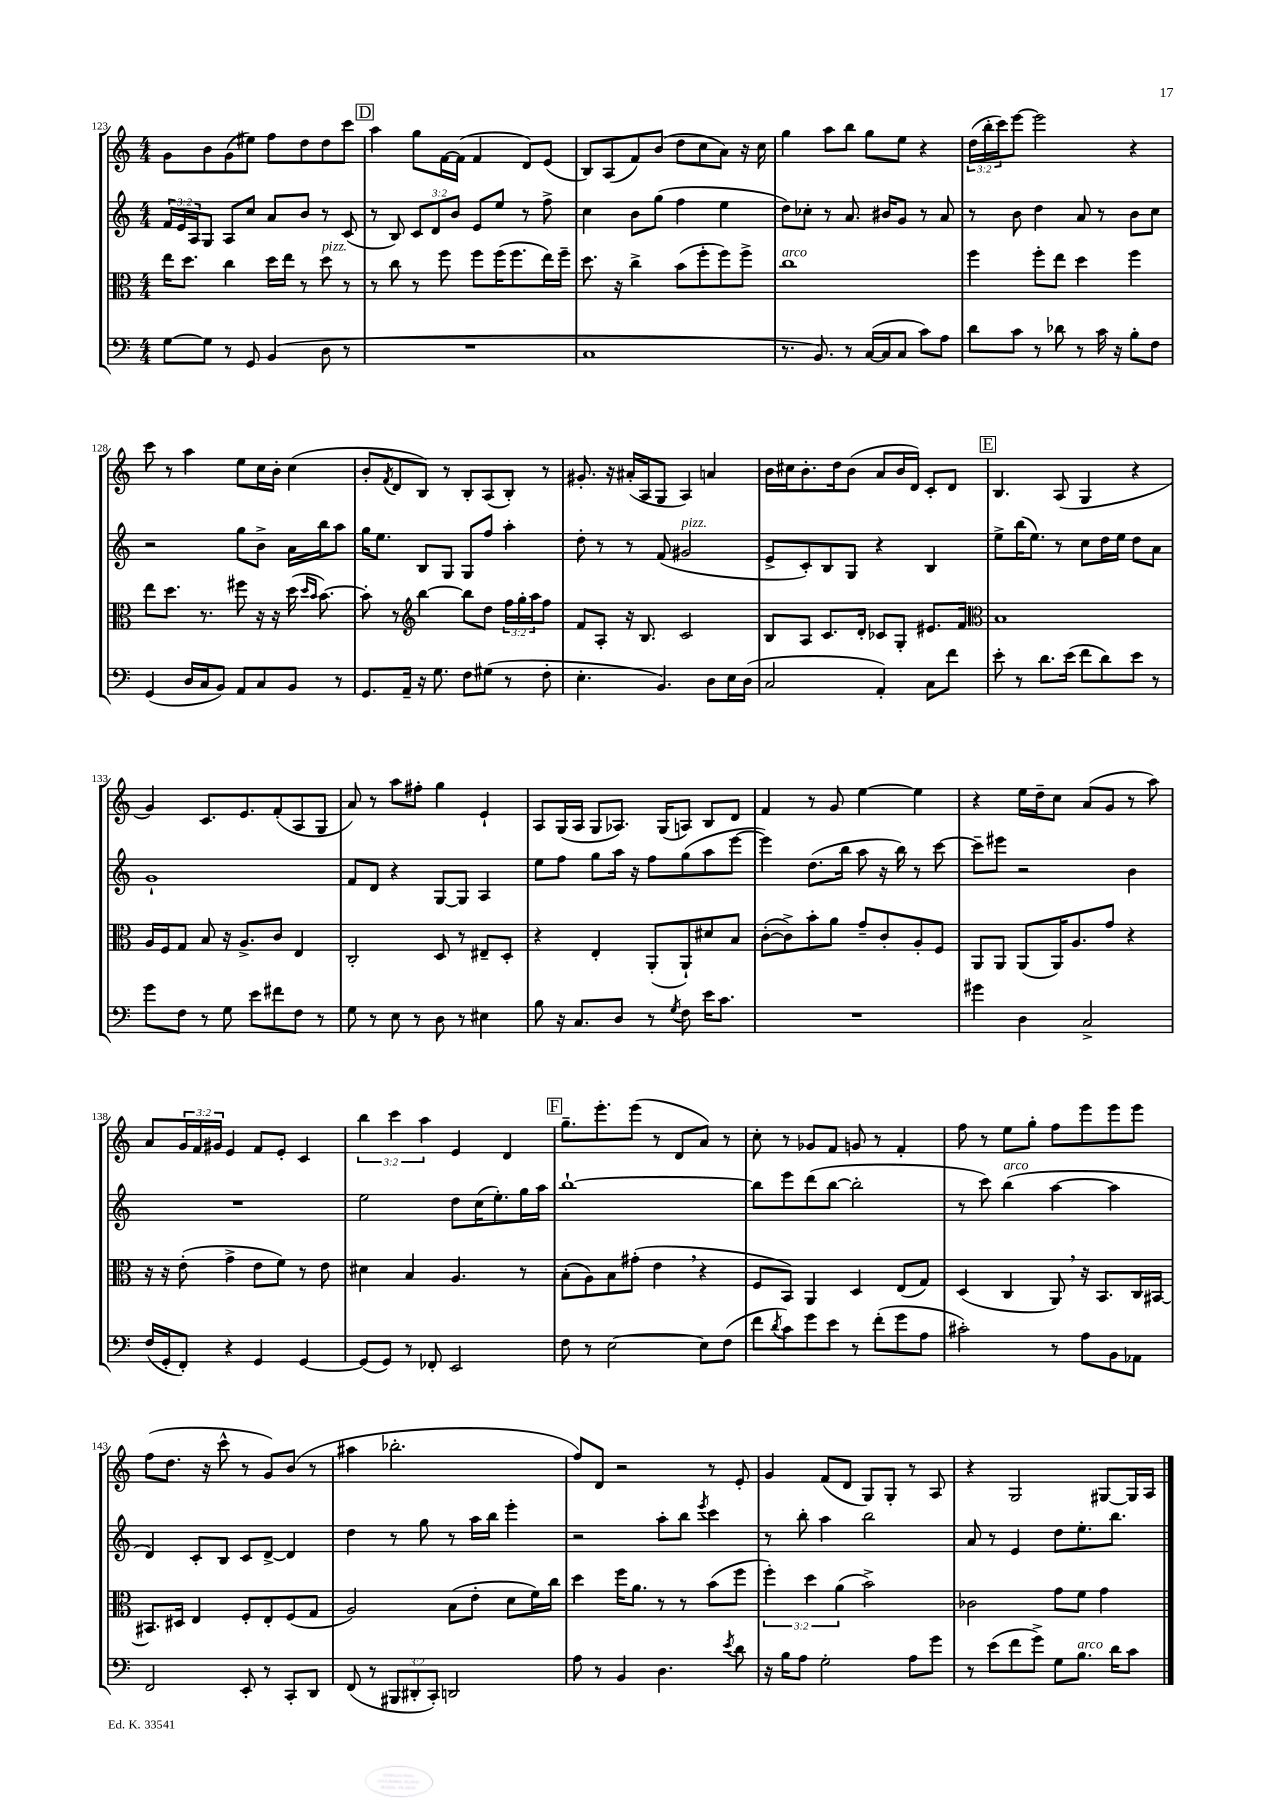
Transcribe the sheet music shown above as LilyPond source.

<<
\new StaffGroup <<
\new Staff = "s0" {
    \clef treble \key c \major \numericTimeSignature \time 4/4 \override Staff.TupletNumber.text = #tuplet-number::calc-fraction-text
    g'8 b'8 g'8( eis''8) f''8 d''8 d''8 c'''8 |
    \mark \markup { \box "D" } a''4 g''8 f'16~ f'16( f'4 d'8) e'8( |
    b8) a8( f'8) b'8( d''8 c''8 a'8) r16 c''16 |
    g''4 a''8 b''8 g''8 e''8 r4 |
    \tuplet 3/2 { d''16( b''16-. c'''16) } e'''8~ e'''2 r4 |
    c'''8 r8 a''4 e''8 c''16 b'16-. c''4( |
    b'8-. \acciaccatura { f'8 } d'8 b8) r8 b8-. a8( b8-.) r8 |
    gis'8.-. r16 ais'16-.( a16 g8 a4) a'4 |
    b'16 cis''16 b'8.-. d''16 b'8( a'8 b'16 d'16) c'8-. d'8 |
    \mark \markup { \box "E" } b4. a8( g4 r4 |
    g'4) c'8. e'8. f'8-.( a8 g8 |
    a'8) r8 a''8 fis''8-. g''4 e'4-! |
    a8 g16( a16 g8 aes8.) g16( a8) b8 d'8 |
    f'4 r8 g'8 e''4~ e''4 |
    r4 e''16 d''16-- c''8 a'8( g'8 r8 a''8) |
    a'8 \tuplet 3/2 { g'16 f'16 gis'16 } e'4 f'8 e'8-. c'4 |
    \tuplet 3/2 { b''4 c'''4 a''4 } e'4 d'4 |
    \mark \markup { \box "F" } g''8.-- e'''8.-. e'''8( r8 d'8 a'8) r8 |
    c''8-. r8 ges'8 f'8 g'8 r8 f'4-. |
    f''8 r8 e''8 g''8-. f''8 e'''8 e'''8 e'''8 |
    f''8( d''8. r16 c'''8-^ r8 g'8) b'8( r8 |
    ais''4 bes''2.-. |
    f''8) d'8 r2 r8 e'8-. |
    g'4 f'8( d'8 g8) g8-. r8 a8 |
    r4 g2 gis8~ gis16 a16 \bar "|." |
}
\new Staff = "s1" {
    \clef treble \key c \major \numericTimeSignature \time 4/4 \override Staff.TupletNumber.text = #tuplet-number::calc-fraction-text
    \tuplet 3/2 { f'16 e'16 a16 } g8 a8 c''8 a'8 b'8 r8 c'8( |
    \mark \markup { \box "D" } r8 b8) \tuplet 3/2 { c'8 d'8 b'8 } e'8 e''8 r8 f''8-> |
    c''4 b'8 g''8( f''4 e''4 |
    d''8) ces''8-. r8 a'8. bis'16 g'8 r8 a'8 |
    r8 b'8 d''4 a'8 r8 b'8 c''8 |
    r2 g''8 b'8-> a'16 b''16 a''8 |
    g''16 e''8. b8 g8 g8 f''8 a''4-. |
    d''8-. r8 r8 f'8( gis'2^\markup { \italic "pizz." } |
    e'8-> c'8-.) b8 g8 r4 b4 |
    \mark \markup { \box "E" } e''8-> b''16( e''8.) r8 c''8 d''16 e''16 d''8 a'8 |
    g'1-! |
    f'8 d'8 r4 g8~ g8 a4 |
    e''8 f''8 g''8 a''16 r16 f''8 g''8( a''8 e'''8~ |
    e'''4) d''8.( b''16 a''8 r16 b''16) r8 c'''8~ |
    c'''8-- eis'''8 r2 b'4 |
    R1 |
    e''2 d''8 c''16( e''8.-.) g''16 a''16 |
    \mark \markup { \box "F" } b''1~-! |
    b''8 e'''8 d'''8( b''8~ b''2-. |
    r8 c'''8) b''4^\markup { \italic "arco" }( a''4~ a''4 |
    d'4) c'8-. b8 c'8 d'8~-> d'4 |
    d''4 r8 g''8 r8 a''16 b''16 e'''4-. |
    r2 a''8-. b''8 \acciaccatura { e'''8 } c'''4 |
    r8 b''8-. a''4 b''2 |
    a'8 r8 e'4 d''8 e''8.-. b''8. \bar "|." |
}
\new Staff = "s2" {
    \clef alto \key c \major \numericTimeSignature \time 4/4 \override Staff.TupletNumber.text = #tuplet-number::calc-fraction-text
    e''16 d''8. c''4 d''16 e''16 r8 d''8^\markup { \italic "pizz." } r8 |
    \mark \markup { \box "D" } r8 c''8 r8 f''8 f''8 f''16( f''8. e''16) f''16-- |
    d''8. r16 c''4-> b'8( f''8-. f''8) f''8-> |
    c''1^\markup { \italic "arco" } |
    f''4 f''8-. e''8 d''4 f''4 |
    e''8 d''8. r8. fis''8 r16 r16 d''16( \grace { d''16 b'16 } b'8.~) |
    b'8-. r8 \clef treble b''4~ b''8 d''8 \tuplet 3/2 { f''16 g''16-. a''16 } f''8 |
    f'8 a8-. r16 b8. c'2 |
    b8 a8 c'8. d'16-. ces'8 g8-. eis'8. f'16 |
    \mark \markup { \box "E" } \clef alto b1 |
    a16 f16 g8 b8 r16 a8.-> c'8 e4 |
    c2-. d8 r8 eis8-- d8-. |
    r4 e4-. a,8-.( a,8-!) dis'8 b8 |
    c'8~-.( c'8->) b'8-. a'8 g'8-- c'8-. a8-. f8 |
    a,8 a,8 a,8( a,16) a8. g'8 r4 |
    r16 r16 e'8-.( g'4-> e'8 f'8) r8 e'8 |
    dis'4 b4 a4. r8 |
    \mark \markup { \box "F" } b8-.( a8) b8 gis'8-.( e'4 \breathe r4 |
    f8 b,8) a,4 d4 e8( g8) |
    d4( c4 a,8) \breathe r16 b,8. c16 bis,16~ |
    bis,8. dis16 e4 f8-. e8-. f8( g8 |
    a2) b8( e'8-. d'8 f'16) c''16 |
    d''4 f''16 a'8. r8 r8 b'8( f''8 |
    \tuplet 3/2 { f''4-.) d''4 a'4( } b'2->) |
    ces'2 g'8 f'8 g'4 \bar "|." |
}
\new Staff = "s3" {
    \clef bass \key c \major \numericTimeSignature \time 4/4 \override Staff.TupletNumber.text = #tuplet-number::calc-fraction-text
    g8~ g8 r8 g,8 b,4( d8 r8 |
    \mark \markup { \box "D" } R1 |
    c1 |
    r8. b,8.) r8 c16~( c16 c8 c'8) a8 |
    d'8 c'8 r8 des'8 r8 c'16 r16 b8-. f8 |
    g,4( d16 c16 b,8) a,8 c8 b,8 r8 |
    g,8. a,16-- r16 g8. f8 gis8( r8 f8-. |
    e4.-. b,4.) d8 e16 d16( |
    c2 a,4-.) c8 f'8 |
    \mark \markup { \box "E" } e'8-. r8 d'8. e'16( f'8 d'8) e'8 r8 |
    g'8 f8 r8 g8 e'8 fis'8 f8 r8 |
    g8 r8 e8 r8 d8 r8 eis4 |
    b8 r16 c8. d8 r8 \acciaccatura { g8 } f8 e'16 c'8. |
    R1 |
    gis'4 d4 c2-> |
    f16( g,16-. f,8-.) r4 g,4 g,4~ |
    g,8( g,8) r8 fes,8-. e,2 |
    \mark \markup { \box "F" } f8 r8 e2~ e8 f8( |
    f'8 \acciaccatura { d'8 } c'8) g'8 e'8 r8 f'8-.( g'8 a8 |
    cis'2-.) r8 a8 b,8 aes,8 |
    f,2 e,8-. r8 c,8-. d,8 |
    f,8( r8 \tuplet 3/2 { bis,,8 dis,8-. c,8-.) } d,2 |
    a8 r8 b,4 d4. \acciaccatura { e'8 } d'8 |
    r16 b16 a8 g2-. a8 g'8 |
    r8 e'8( f'8 g'8->) g8 b8.^\markup { \italic "arco" } d'16 c'8 \bar "|." |
}
>>
>>
\layout { \context { \Score currentBarNumber = #123 } }
